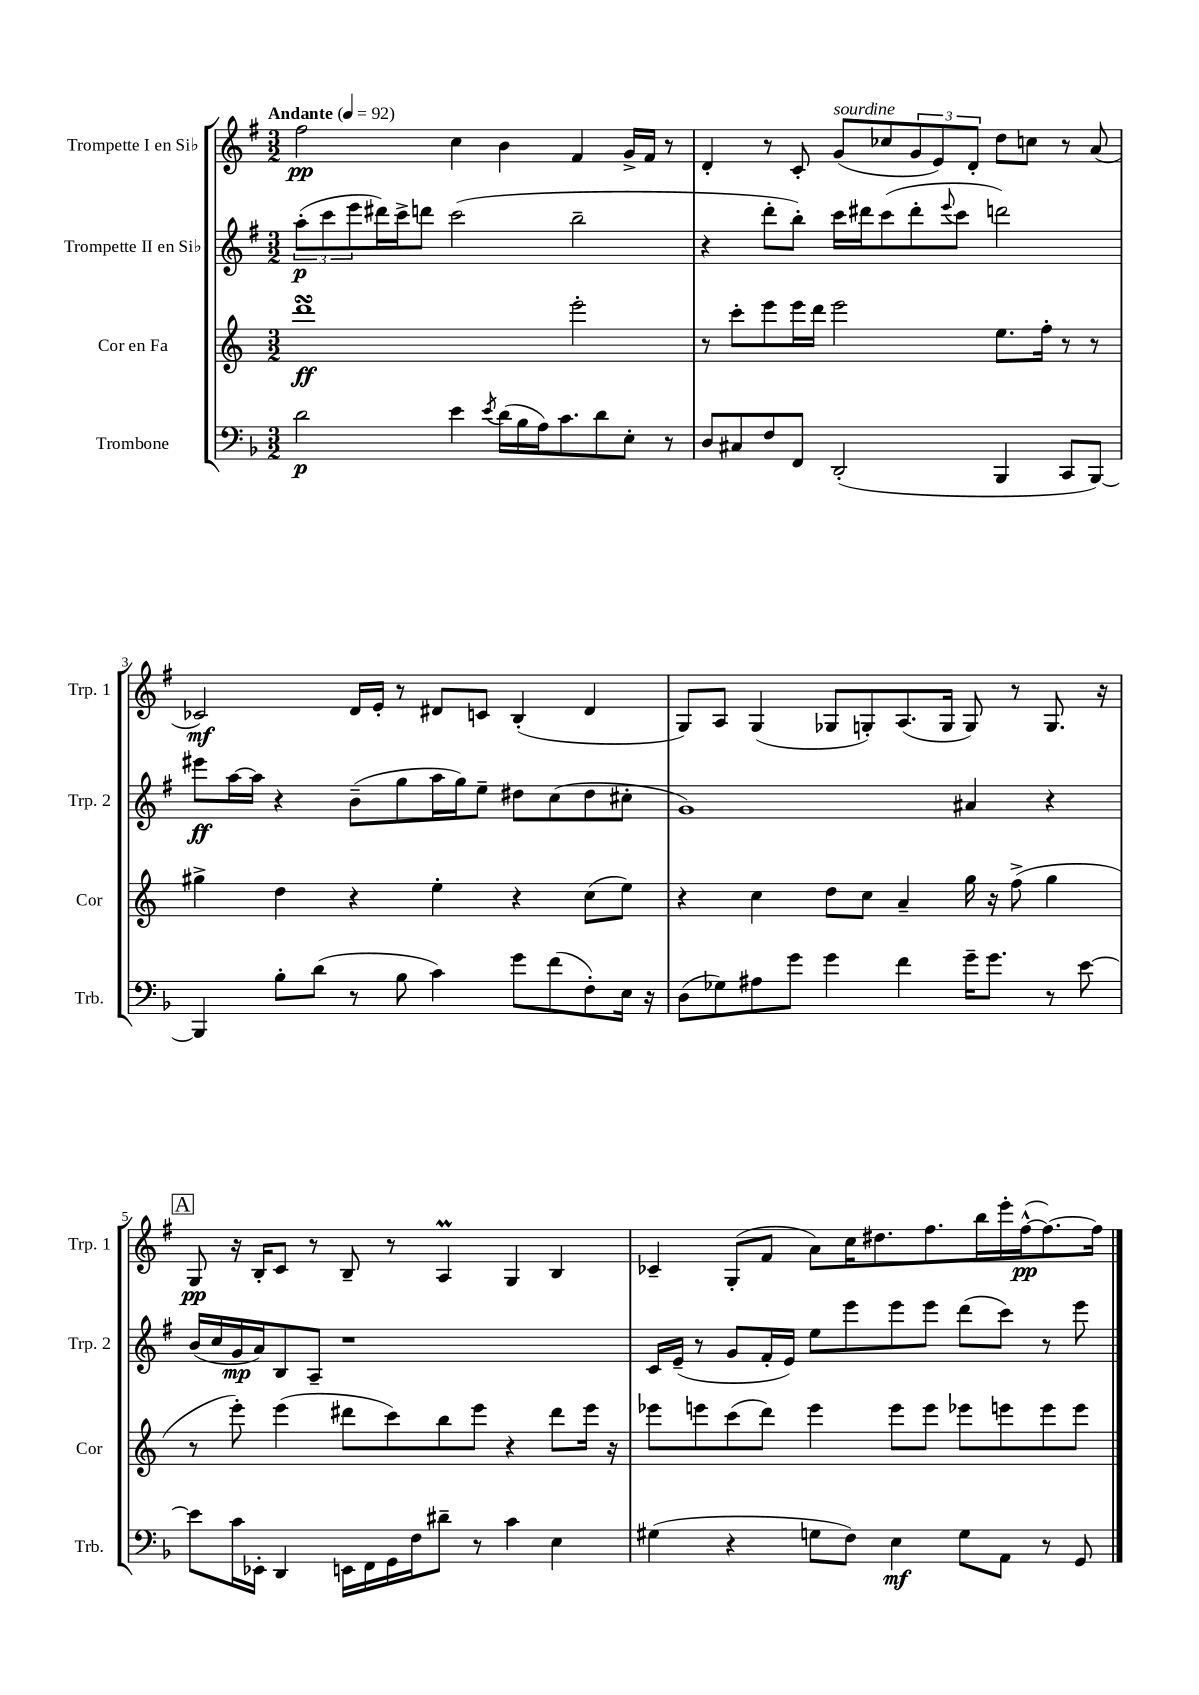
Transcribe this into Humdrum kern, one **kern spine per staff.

**kern	**kern	**kern	**kern
*staff4	*staff3	*staff2	*staff1
*clefF4	*clefG2	*clefG2	*clefG2
*k[b-]	*k[]	*k[f#]	*k[f#]
*M3/2	*M3/2	*M3/2	*M3/2
*MM92	*MM92	*MM92	*MM92
2d	1ddd	(12aa'	2ff#
.	.	12ccc	.
.	.	12eee	.
.	.	16ddd#)	.
.	.	16ccc^	.
.	.	8ddd	.
4e	.	(2ccc	4cc
8qe	.	.	.
(16d	.	.	4b
16B-	.	.	.
16A)	.	.	.
8.c	.	.	.
.	2eee'	2bb~	4f#
8d	.	.	.
8E'	.	.	16g^
.	.	.	16f#
8r	.	.	8r
=	=	=	=
8D	8r	4r	4d'
8C#	8ccc'	.	.
8F	8eee	8ddd'	8r
8FF	16eee	8bb')	8c'
.	16ddd	.	.
(2DD'	2eee	16ccc	(8g
.	.	16ddd#	.
.	.	(8ccc	8cc-
.	.	8ddd#'	12g
.	.	.	12e)
.	.	8qqeee	.
.	.	8ccc	.
.	.	.	12d'
4BBB-	8.ee	2ddd)	8dd
.	.	.	8cc
.	16ff'	.	.
8CC	8r	.	8r
[8BBB-)	8r	.	(8a
=	=	=	=
4BBB-]	4gg#^	8eee#	2c-)
.	.	[16aa	.
.	.	16aa]	.
8B-'	4dd	4r	.
(8d	.	.	.
8r	4r	(8b~	16d
.	.	.	16e'
8B-	.	8gg	8r
4c)	4ee'	16aa	8d#
.	.	16gg)	.
.	.	8ee~	8c
8g	4r	8dd#	(4B'
(8f	.	(8cc	.
8F')	(8cc	8dd#	4d#
16E	8ee)	8cc#'	.
16r	.	.	.
=	=	=	=
(8D	4r	1g)	8G)
8G-)	.	.	8A
8A#	4cc	.	(4G
8g	.	.	.
4g	8dd	.	8G-
.	8cc	.	8G')
4f	4a~	.	(8.A
.	.	.	16G
16g~	16gg	4a#	8G)
8.g	16r	.	.
.	(8ff^	.	8r
8r	4gg	4r	8.G
[8e	.	.	.
.	.	.	16r
=	=	=	=
8e]	8r	(16b	8G
.	.	16cc	.
16c	8eee')	16g	16r
16EE-'	.	16a)	16B'
4DD	(4eee	8B	8c
.	.	8A~	8r
16EE	8ddd#	1r	8B~
16FF	.	.	.
16GG	8ccc)	.	8r
16F	.	.	.
8d#~	8bb	.	4A
8r	8eee	.	.
4c	4r	.	4G
4E	8ddd#	.	4B
.	16eee	.	.
.	16r	.	.
=	=	=	=
(4G#	8eee-	16c	4c-~
.	.	(16e~	.
.	8eee	8r	.
4r	(8ccc	8g	(8G'
.	8ddd)	16f#'	8f#
.	.	16e)	.
8G	4eee	8ee	8a)
8F)	.	8eee	16cc
.	.	.	8.dd#
4E	8eee	8eee	.
.	8eee	8eee	8.ff#
8G	8eee-	(8ddd	.
.	.	.	16bb
8AA	8eee	8ccc)	16eee'
.	.	.	([16ff#^^
8r	8eee	8r	8.ff#_)
8GG	8eee	8eee	.
.	.	.	16ff#]
==	==	==	==
*-	*-	*-	*-
